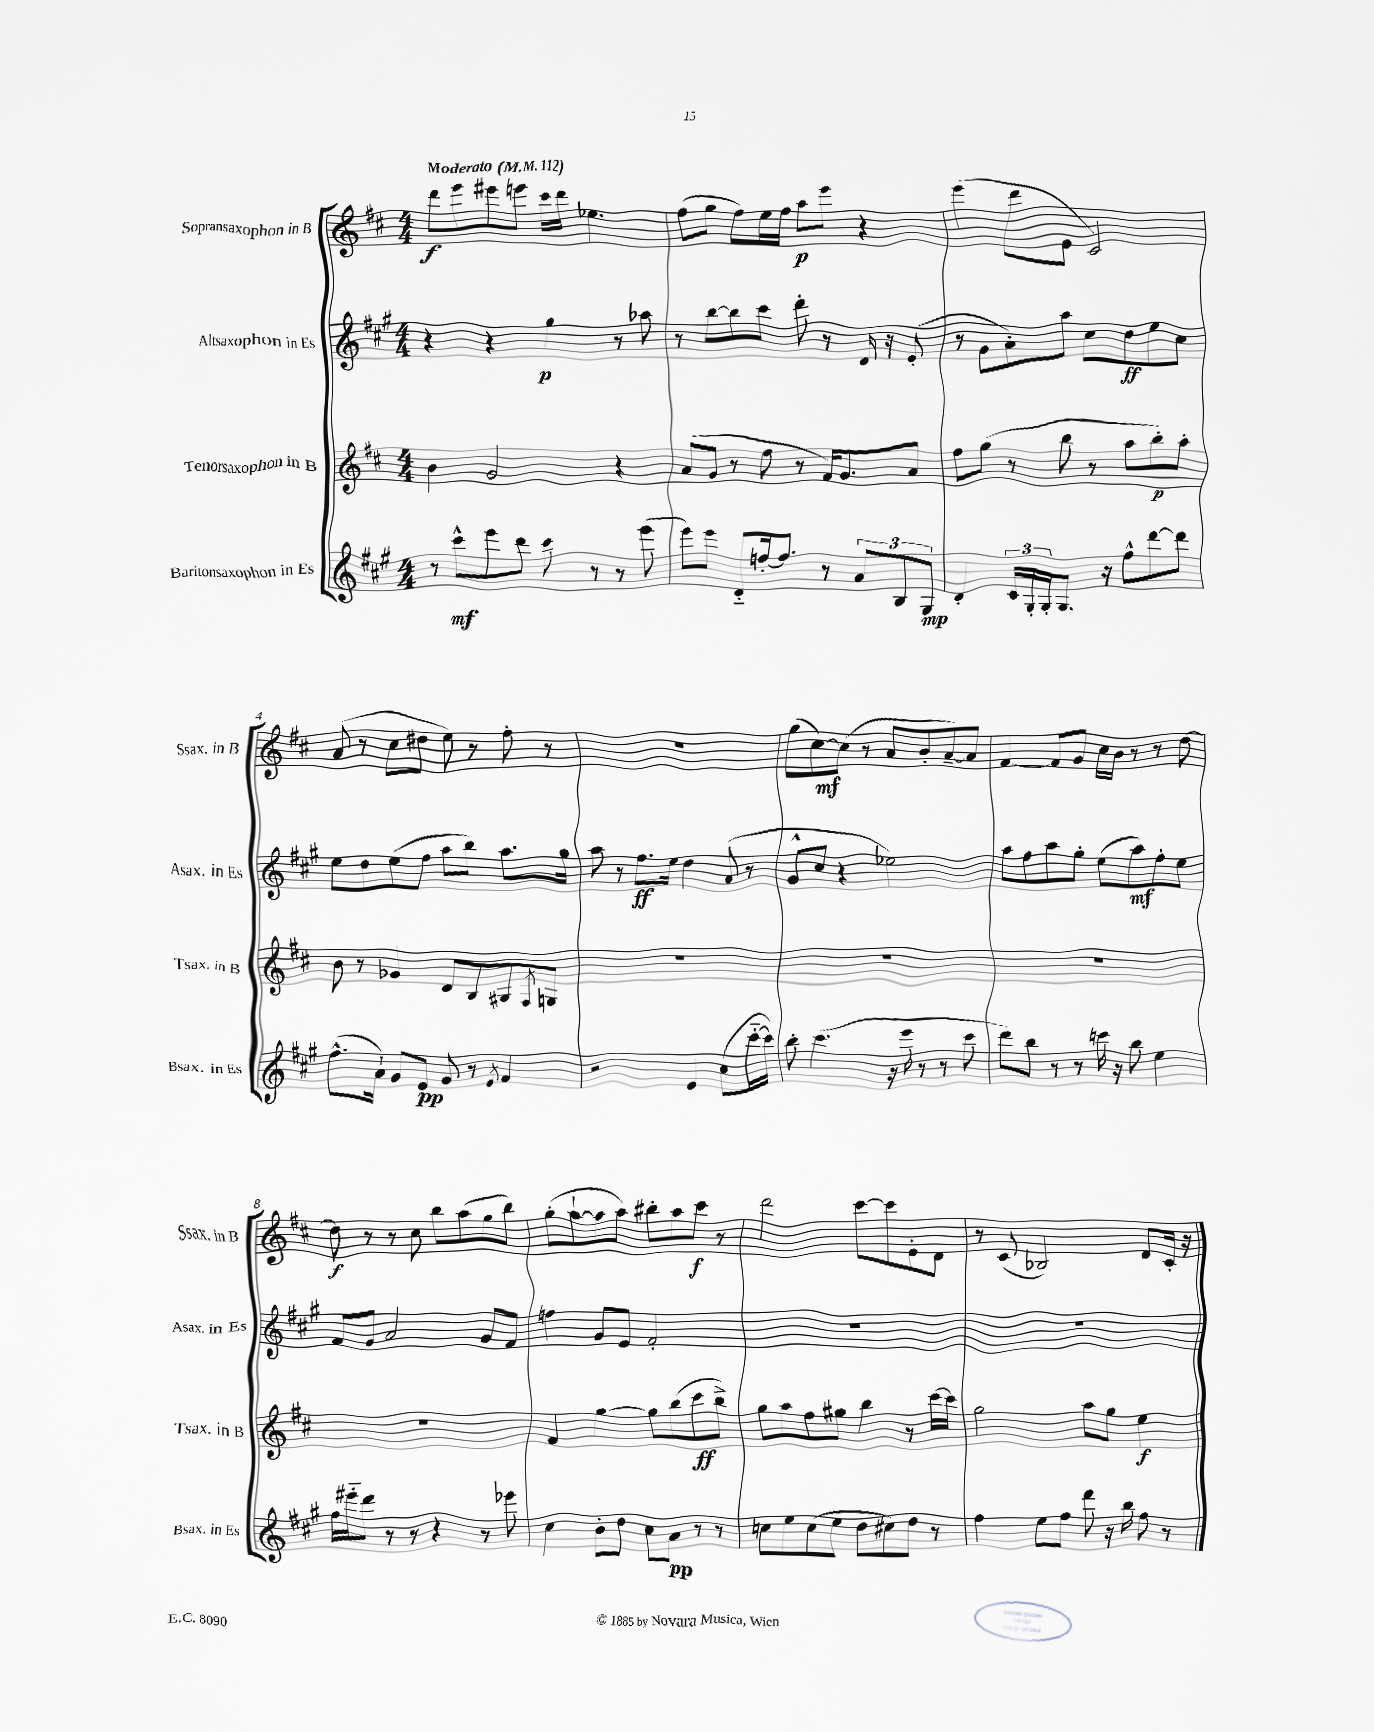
<<
\new StaffGroup <<
\new Staff = "s0" \with { instrumentName = "Sopransaxophon in B" shortInstrumentName = "Ssax. in B" } {
    \clef treble \key d \major \numericTimeSignature \time 4/4 \tempo "Moderato" 4 = 112
    d'''8\f e'''8 eis'''8 e'''8 cis'''16 d'''16 ees''4. |
    fis''8( g''8 fis''8) e''16 fis''16 a''8\p e'''8 r4 |
    e'''4( d'''8 e'8 cis'2) |
    a'8( r8 cis''8 dis''8 e''8) r8 fis''8-. r8 |
    R1 |
    g''8( cis''8~\mf) cis''8( r8 a'8 b'8-. a'8~--) a'8 |
    fis'4~ fis'8 g'8 cis''16 b'16 r8 r8 d''8~ |
    d''8\f r8 r8 cis''8 b''8 a''8( g''8 b''8) |
    g''8-.( a''8~-! a''8 a''8) bis''8-. a''8 cis'''8\f r8 |
    d'''2 cis'''8~ cis'''8 e'8-. d'8 |
    r8 cis'8( bes2) d'8 cis'16-. r16 \bar "|." |
}
\new Staff = "s1" \with { instrumentName = "Altsaxophon in Es" shortInstrumentName = "Asax. in Es" } {
    \clef treble \key a \major \numericTimeSignature \time 4/4
    r4 r4 gis''4\p r8 aes''8 |
    r8 b''8~ b''8 cis'''8 d'''8-. r8 d'16 r16 e'8-.( |
    r8 gis'8 a'8-.) a''8 cis''8 d''8\ff e''8 cis''8 |
    e''8 d''8 e''8( fis''8 a''8 b''8) a''8. gis''16 |
    a''8 r8 fis''8.\ff e''16 d''4 a'8( r8 |
    gis'8-^ cis''8 r4 ees''2) |
    a''8 fis''8 a''8 gis''8-. e''8( a''8\mf) fis''8-. e''8 |
    fis'8 gis'8 a'2 gis'8 fis'8 |
    f''4 gis'8 e'8 fis'2-. |
    R1 |
    R1 \bar "|." |
}
\new Staff = "s2" \with { instrumentName = "Tenorsaxophon in B" shortInstrumentName = "Tsax. in B" } {
    \clef treble \key d \major \numericTimeSignature \time 4/4
    b'4 g'2 r4 |
    a'8( g'8 r8 fis''8 r8 fis'16) g'8. a'8 |
    fis''8 g''8( r8 b''8 r8 a''8 b''8-.\p) a''8-. |
    b'8 r8 ges'4 d'8 b8 gis8 \acciaccatura { fis8 } g8 |
    R1 |
    R1 |
    R1 |
    R1 |
    fis'4 g''4~ g''8 b''8( cis'''8\ff b''8->) |
    g''8 a''8 fis''8 gis''8 b''4 r8 cis'''16~ cis'''16 |
    g''2 a''8 g''8 e''4\f \bar "|." |
}
\new Staff = "s3" \with { instrumentName = "Baritonsaxophon in Es" shortInstrumentName = "Bsax. in Es" } {
    \clef treble \key a \major \numericTimeSignature \time 4/4
    r8 cis'''8-^\mf e'''8 d'''8 cis'''8 r8 r8 e'''8( |
    e'''8) e'''8 d'8-_ f''16~-. f''8. r8 \tuplet 3/2 { a'8 b8 gis8\mp } |
    d'4-. \tuplet 3/2 { cis'16 gis16-. gis16-. } gis8. r16 fis''8-^ d'''8~ d'''8 |
    fis''8.-^( a'16-!) gis'8 e'8\pp gis'8 r8 \acciaccatura { e'8 } fis'4 |
    r2 e'4 cis''8( cis'''16~-_ cis'''16) |
    b''8-. cis'''4.( r16 e'''16 r8 r8 cis'''8 |
    d'''8) b''8 r8 r8 c'''16 r16 b''8 e''4 |
    fis''16 eis'''16-_ d'''8 r8 r8 r4 r8 ees'''8 |
    cis''4 b'8-. d''8 cis''8 a'8\pp r8 r8 |
    c''8 e''8 c''8( e''8 d''8 cis''8) d''8 r8 |
    fis''4 e''8 fis''8 d'''8 r16 b''16 fis''8 r8 \bar "|." |
}
>>
>>
